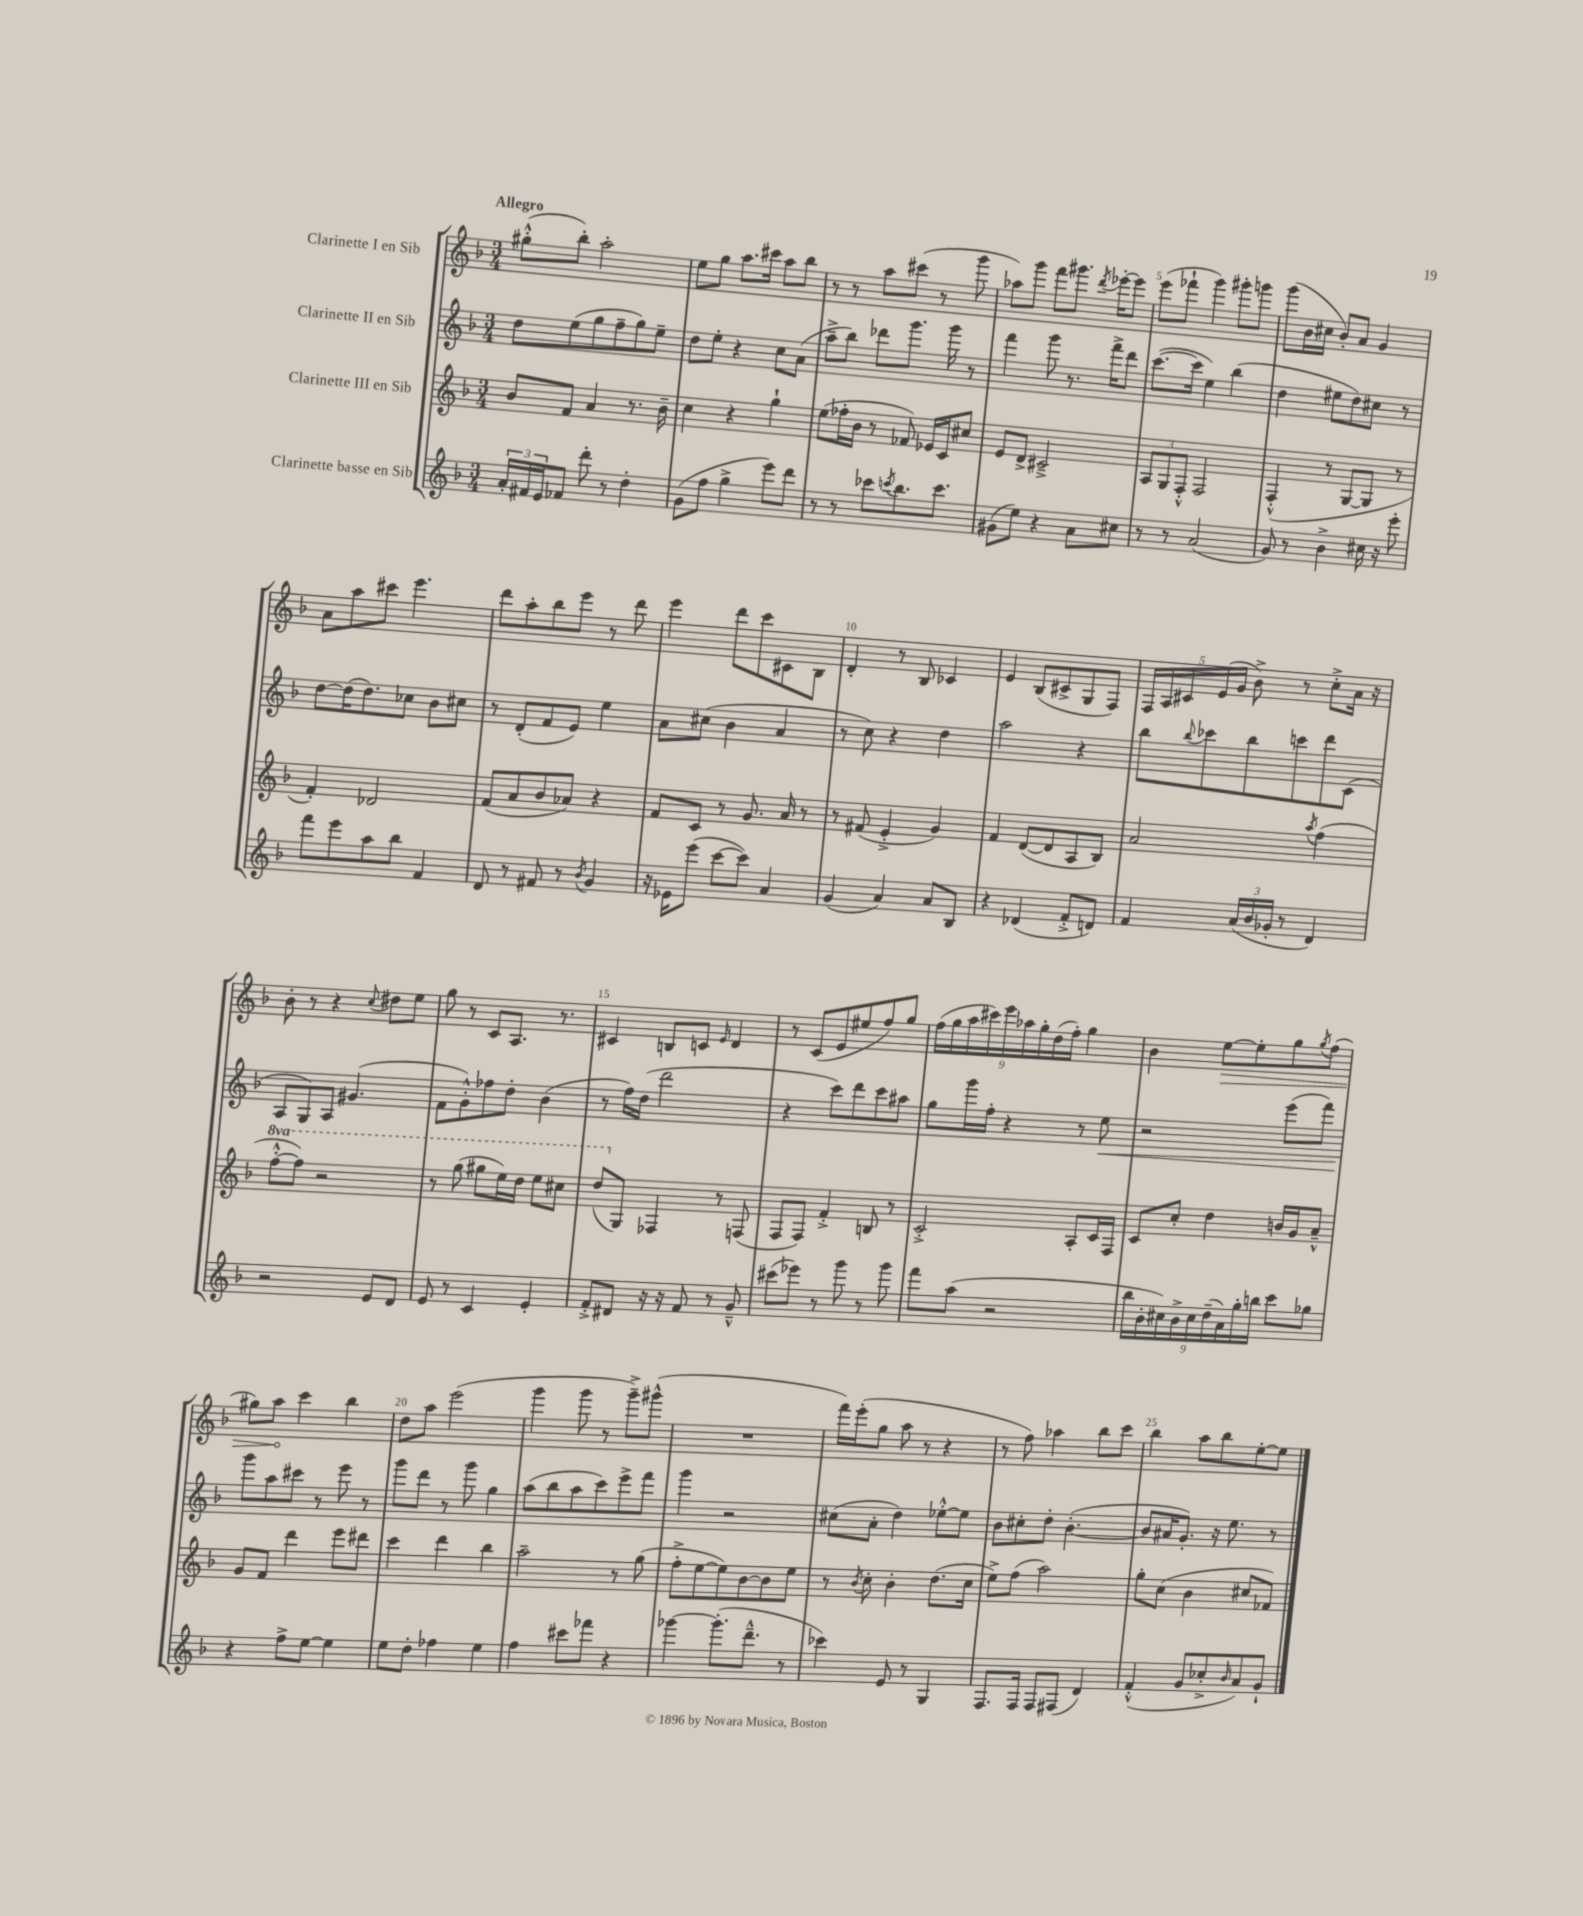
<<
\new StaffGroup <<
\new Staff = "s0" \with { instrumentName = "Clarinette I en Sib" } {
    \clef treble \key f \major \numericTimeSignature \time 3/4 \tempo "Allegro"
    gis''8-.-^( bes''8-.) a''2-. |
    e''8 g''8 a''8. cis'''16 a''8 bes''8 |
    r8 r8 a''8 cis'''8( r8 g'''8 |
    aes''8) g'''8 f'''8 gis'''8. \acciaccatura { d'''8 } ees'''16~-. ees'''8 |
    e'''8( fes'''8-! g'''4) gis'''8-. g'''8 |
    g'''8( bes'16 cis''16 bes'8-.) a'8 g'4 |
    a'8 a''8 cis'''8 e'''4. |
    d'''8 a''8-. bes''8 e'''8 r8 d'''8 |
    e'''4 d'''8 c'''8 cis'8 bes8 |
    d'4-. r8 bes8 ces'4 |
    e'4 bes8( cis'8-> g8 f8) |
    \tuplet 5/4 { f16 a16 cis'16 e'16( g'16 } bes'8->) r8 c''8-.-> a'16 r16 |
    bes'8-. r8 r4 \appoggiatura { c''8 } dis''8 e''8 |
    g''8 r8 c'8 a8. r8. |
    cis'4 b8 c'8 \grace { e'16 } d'4 |
    r8 c'8( e'8 eis''8 f''8) g''8 |
    \tuplet 9/8 { f''16( g''16 a''16 cis'''16) e'''16 aes''16 g''16-. d''16( f''16-.) } g''4 |
    bes'4 \once \override Hairpin.circled-tip = ##t e''8~\> e''8-. g''8 \acciaccatura { g''8 } f''8( |
    gis''8) a''8\! c'''4 bes''4 |
    d''8 a''8 e'''2( |
    g'''4 g'''8 r8 g'''8--->) gis'''8-^( |
    R2. |
    f'''16) e'''16-.( g''8 a''8 r8 r4 |
    r8 f''8) aes''4 bes''8 c'''8 |
    bes''4 a''8 bes''8 e''8~-. e''8 \bar "|." |
}
\new Staff = "s1" \with { instrumentName = "Clarinette II en Sib" } {
    \clef treble \key f \major \numericTimeSignature \time 3/4
    d''8 e''8( g''8 f''8-- g''8) e''8-- |
    d''8 e''8-. r4 c''8 a'8( |
    a''8---> bes''8) des'''8 g'''8. g'''16 r8 |
    f'''4 g'''8 r8. f'''16-> d'''8 |
    c'''8.~( c'''16 e''4) bes''4( |
    d''4 eis''8 d''8) cis''8 r8 |
    d''8~ d''16( d''8.) ces''8 bes'8 cis''8 |
    r8 d'8-.( f'8 e'8) e''4 |
    a'8 cis''8( bes'4 a'4 |
    r8 c''8) r4 d''4 |
    a''2 r4 |
    bes''8 \appoggiatura { bes''8 } ces'''8 bes''8 c'''8 d'''8 c'8( |
    a8 g8) a8 gis'4.( |
    f'8 g'8-.-^) fes''8 d''8-. bes'4( |
    r8 f''16) d''16( d'''2 |
    r4 c'''8) d'''8 c'''8 ais''8 |
    g''8 g'''16 f''16-. r4 r8 e''8\< |
    r2 e'''8( f'''8) |
    g'''8\! a''8 cis'''8 r8 e'''8 r8 |
    g'''8 d'''8 r8 g'''8 g''4 |
    a''8( bes''8 a''8 c'''8) e'''8-> f'''8 |
    g'''4 r2 |
    cis''8( a'8-. d''4) ees''8~-.-^ ees''8 |
    bes'8 cis''8-. d''8-. bes'4.~-.( |
    bes'8 ais'16 g'8.-.) r16 e''8. r8 \bar "|." |
}
\new Staff = "s2" \with { instrumentName = "Clarinette III en Sib" } {
    \clef treble \key f \major \numericTimeSignature \time 3/4 \set Staff.ottavationMarkups = #ottavation-simple-ordinals
    bes'8 f'8 a'4 r8. bes'16-- |
    c''4 r4 g''4-! |
    e''8( fes''16-. bes'16 r8 fes'8) ees'16 c'16 cis''8 |
    e'8 d'8-> cis'2---> |
    \tuplet 3/2 { a8 g8 f8-.-^ } f2 |
    f4-.-^( r8 g8~ g8 r8 |
    f'4-.) des'2 |
    f'8( a'8 bes'8 aes'8) r4 |
    f'8 c'8 r8 g'8. a'16 r8 |
    r8 fis'8( e'4-.-> g'4) |
    f'4 d'8~( d'8 a8 bes8) |
    a'2 \acciaccatura { a''8 } f''4( |
    \ottava #1 f'''8~-.-^ f'''8) r2 |
    r8 g'''8( gis'''8 e'''16) d'''16 e'''8 cis'''8 |
    d'''8( \ottava #0 g8) fes4 r8 f8( |
    f8 f8) f'4-.-> b8 r8 |
    c'2-.-> a8-. c'16 f16 |
    c'8 c''8-. d''4 b'16 g'16 a'8---^ |
    g'8 f'8 d'''4 e'''8 dis'''8 |
    c'''4 d'''4 bes''4 |
    a''2-- r8 g''8( |
    f''8-.-> e''8~ e''8) bes'8~ bes'8 e''8 |
    r8 \acciaccatura { bes'8 } c''8-. bes'4-. d''8.( c''16 |
    e''8->) f''8( a''2) |
    g''8-. c''8( bes'4 cis''8 fes'8) \bar "|." |
}
\new Staff = "s3" \with { instrumentName = "Clarinette basse en Sib" } {
    \clef treble \key f \major \numericTimeSignature \time 3/4
    \tuplet 3/2 { a'16-. fis'16 e'16 } fes'8 d'''8-. r8 d''4-. |
    g'8( f''8 g''4-> e'''8) d'''8 |
    r8 r8 ces'''8 \acciaccatura { c'''8 } bes''8. c'''8. |
    gis'8( e''8) r4 a'8 cis''8 |
    r8 r8 a'2( |
    g'8) r8 bes'4-> cis''16 r16 e'''8-. |
    f'''8 e'''8 a''8 bes''8 f'4 |
    d'8 r8 fis'8 r8 \acciaccatura { bes'8 } g'4 |
    r16 ees'16 e'''8( c'''8~ c'''8) a'4 |
    g'4( a'4) a'8 bes8 |
    r4 des'4( f'8-.-> d'8) |
    f'4 \tuplet 3/2 { a'16( bes'16 ges'16-. } r8 d'4) |
    r2 e'8 d'8 |
    e'8 r8 c'4 e'4-. |
    f'8-.-> dis'8 r16 r16 f'8 r8 g'8---^ |
    cis'''8( ees'''8) r8 g'''8 r8 g'''8 |
    f'''8 a''8( r2 |
    \tuplet 9/8 { bes''16 bes'16-. cis''16) bes'16-> cis''16 d''16--( a'16) g''16-. b''16 } c'''8 ges''8 |
    r4 f''8-> e''8~ e''4 |
    e''8 d''8-. fes''4 e''4 |
    f''4 cis'''8 fes'''8 r4 |
    ges'''4~ ges'''8.-.( d'''8.---^ r8 |
    ces'''4) e'8 r8 g4 |
    f8. f16 f8 fis8( d'4) |
    f'4-.-^( g'8 ces''8-.-> \grace { bes'16 } a'8) g'8-! \bar "|." |
}
>>
>>
\layout { \context { \Score \override BarNumber.break-visibility = ##(#f #t #t) barNumberVisibility = #(every-nth-bar-number-visible 5) } }
